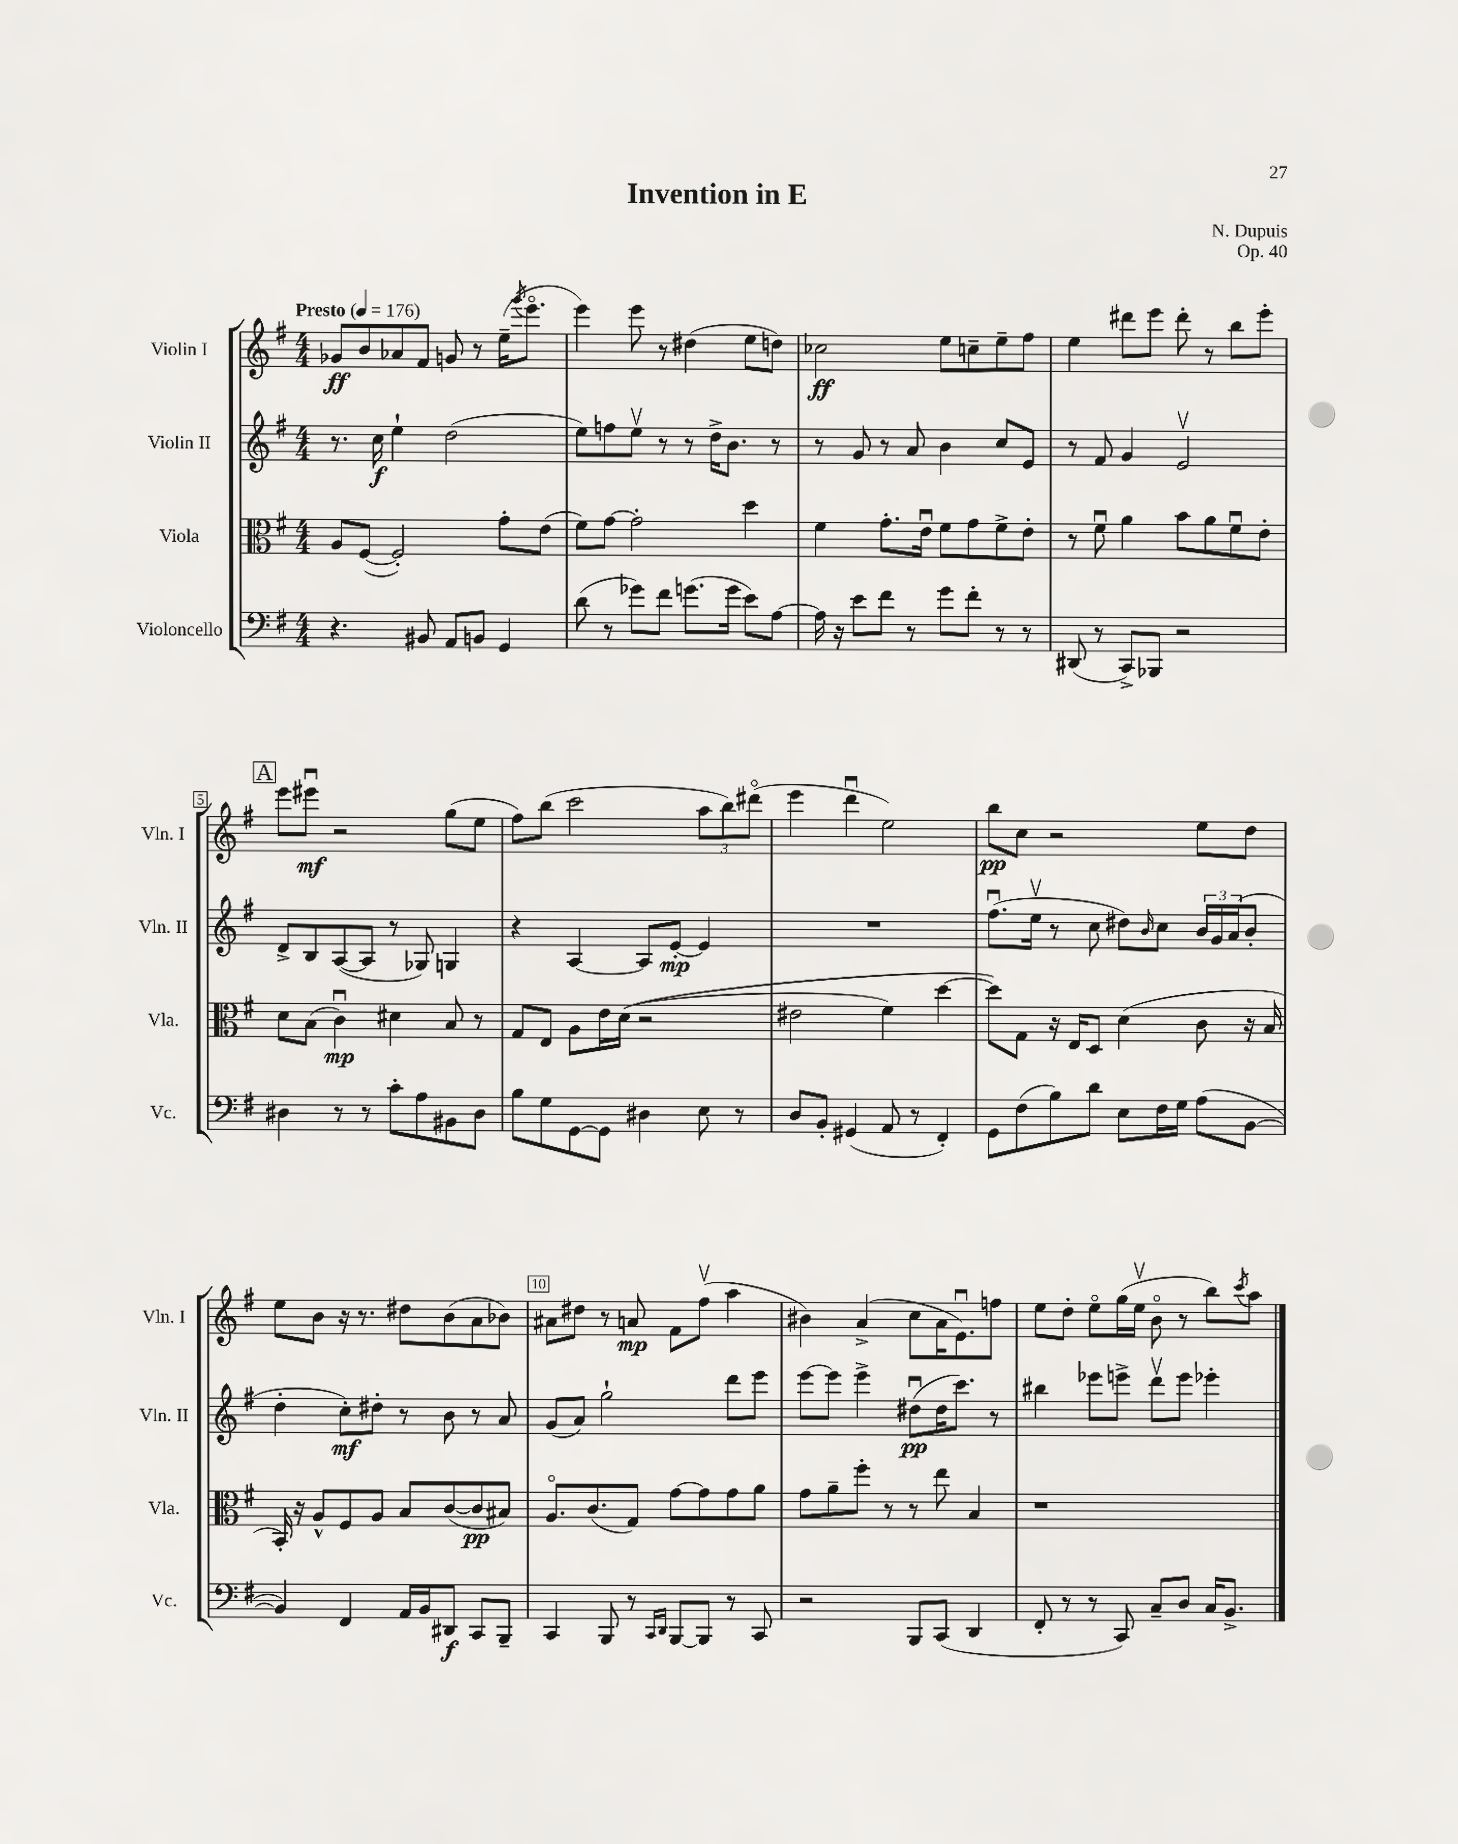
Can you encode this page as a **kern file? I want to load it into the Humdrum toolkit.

**kern	**kern	**kern	**kern
*staff4	*staff3	*staff2	*staff1
*clefF4	*clefC3	*clefG2	*clefG2
*k[f#]	*k[f#]	*k[f#]	*k[f#]
*M4/4	*M4/4	*M4/4	*M4/4
*MM176	*MM176	*MM176	*MM176
4.r	8A/L	8.r	8g-/L
.	([8F#/J	.	8b/
.	.	16cc\	.
.	2F#'/])	4ee`\	8a-/
8BB#/	.	.	8f#/J
8AA/L	.	(2dd\	8g/
8BB/J	.	.	8r
4GG/	8g'\L	.	(16ee~\LK
.	.	.	8qggg/
.	.	.	8.eeeo\J
.	(8e\J	.	.
=	=	=	=
(8d\	8f#\L)	8ee\L)	4eee\)
8r	[8g\J	8ff\	.
8g-\L)	2g'\]	8eev\J	8eee\
8f#\J	.	8r	8r
(8.g\L	.	8r	(4dd#\
.	.	16dd^\LK	.
16g\Jk	.	8.b\J	.
8e\L)	4dd\	.	8ee\L
[8A\J	.	8r	8dd\J)
=	=	=	=
16A\]	4f#\	8r	2cc-\
16r	.	.	.
8e\L	.	8g/	.
8f#\J	8.g'\L	8r	.
8r	.	8a/	.
.	16eu\Jk	.	.
8g\L	8f#\L	4b\	8ee\L
8f#'\J	8g\	.	8cc~\
8r	8f#^\	8cc/L	8ee~\
8r	8e'\J	8e/J	8ff#\J
=	=	=	=
(8DD#/	8r	8r	4ee\
8r	8f#u\	8f#/	.
8CC^/L)	4a\	4g/	8ddd#\L
8BBB-/J	.	.	8eee\J
2r	8b\L	2ev/	8ddd#'\
.	8a\	.	8r
.	8f#u\	.	8bb\L
.	8e'\J	.	8eee'\J
=	=	=	=
4D#\	8d\L	8d^/L	8eee\L
.	(8B\J	8B/	8eee#u\J
8r	4cu\)	([8A/	2r
8r	.	8A/]J	.
8c'\L	4d#\	8r	.
8A\	.	8G-/)	.
8BB#\	8B/	4G/	(8gg\L
8D#\J	8r	.	8ee\J
=	=	=	=
8B\L	8G/L	4r	8ff#\L)
8G\	8E/J	.	(8bb\J
[8GG\	8A\L	[4A/	2ccc\
8GG\]J	16e\L	.	.
.	&((16d\JJ	.	.
4D#\	2r	8A/]L	.
.	.	[8e'/J	.
8E\	.	4e/]	12aa\L
.	.	.	12bb\)
8r	.	.	.
.	.	.	(12ddd#o\J
=	=	=	=
8D/L	2e#\	1r	4eee\
8BB'/J	.	.	.
(4GG#/	.	.	4dddu\
8AA/	4f#\)	.	2ee\)
8r	.	.	.
4FF#'/)	[4dd\	.	.
=	=	=	=
8GG\L	8dd\]L&)	(8.ff#u\L	8bb\L
(8F#\	8G\J	.	8cc\J
.	.	16eev\Jk	.
8B\)	16r	8r	2r
.	16E/LK	.	.
8d\J	8D/J	8cc\	.
8E\L	(4d\	8dd#\L)	.
.	.	16qqb/	.
16F#\L	.	8cc\J	.
16G\JJ	.	.	.
(8A\L	8c\	24b/LL	8ee\L
.	.	24g/	.
.	.	(24a/J	.
[8BB\J	16r	8b'/J	8dd\J
.	16B/	.	.
=	=	=	=
4BB/])	16BB'/)	4dd'\	8ee\L
.	16r	.	.
.	8A^^/L	.	8b\J
4FF#/	8F#/	8cc'\L)	16r
.	.	.	8.r
.	8A/J	8dd#'\J	.
16AA/LL	8B/L	8r	8dd#\L
16BB/J	.	.	.
8DD#/J	([8c/	8b\	(8b\
8CC/L	8c/]	8r	8a\
8BBB~/J	8B#/J)	8a/	8b-\J)
=	=	=	=
4CC/	8.Ao/L	(8g/L	8a#\L
.	.	8a/J)	8dd#\J
.	(8.c/	.	.
8BBB/	.	2gg`\	8r
8r	8G/J)	.	8a/
16qqCC/LL	.	.	.
16qqDD/JJ	.	.	.
[8BBB/L	[8g\L	.	8f#\L
8BBB/]J	8g\]	.	(8ff#v\J
8r	8g\	8ddd\L	4aa\
8CC/	8a\J	8eee\J	.
=	=	=	=
2r	8g\L	[8eee\L	4b#\)
.	8a~\	8eee\]J	.
.	8ff#'\J	4eee^\	(4a^/
.	8r	.	.
8BBB/L	8r	(8dd#u\L	8cc\L
(8CC/J	8ee\	16dd#\K	16a\K
.	.	8.ccc\J)	8.eu\)
4DD/	4B/	.	.
.	.	8r	8ff\J
=	=	=	=
8FF#'/	1r	4bb#\	8ee\L
8r	.	.	8dd'\J
8r	.	8eee-\L	8eeo\L
8CC/)	.	8eee^\J	(16gg\L
.	.	.	16eev\JJ
8C~/L	.	8dddv\L	8bo\
8D/J	.	8eee\J	8r
16C/LK	.	4eee-'\	8bb\L)
8.BB^/J	.	.	.
.	.	.	8qccc/
.	.	.	8aa\J
==	==	==	==
*-	*-	*-	*-
